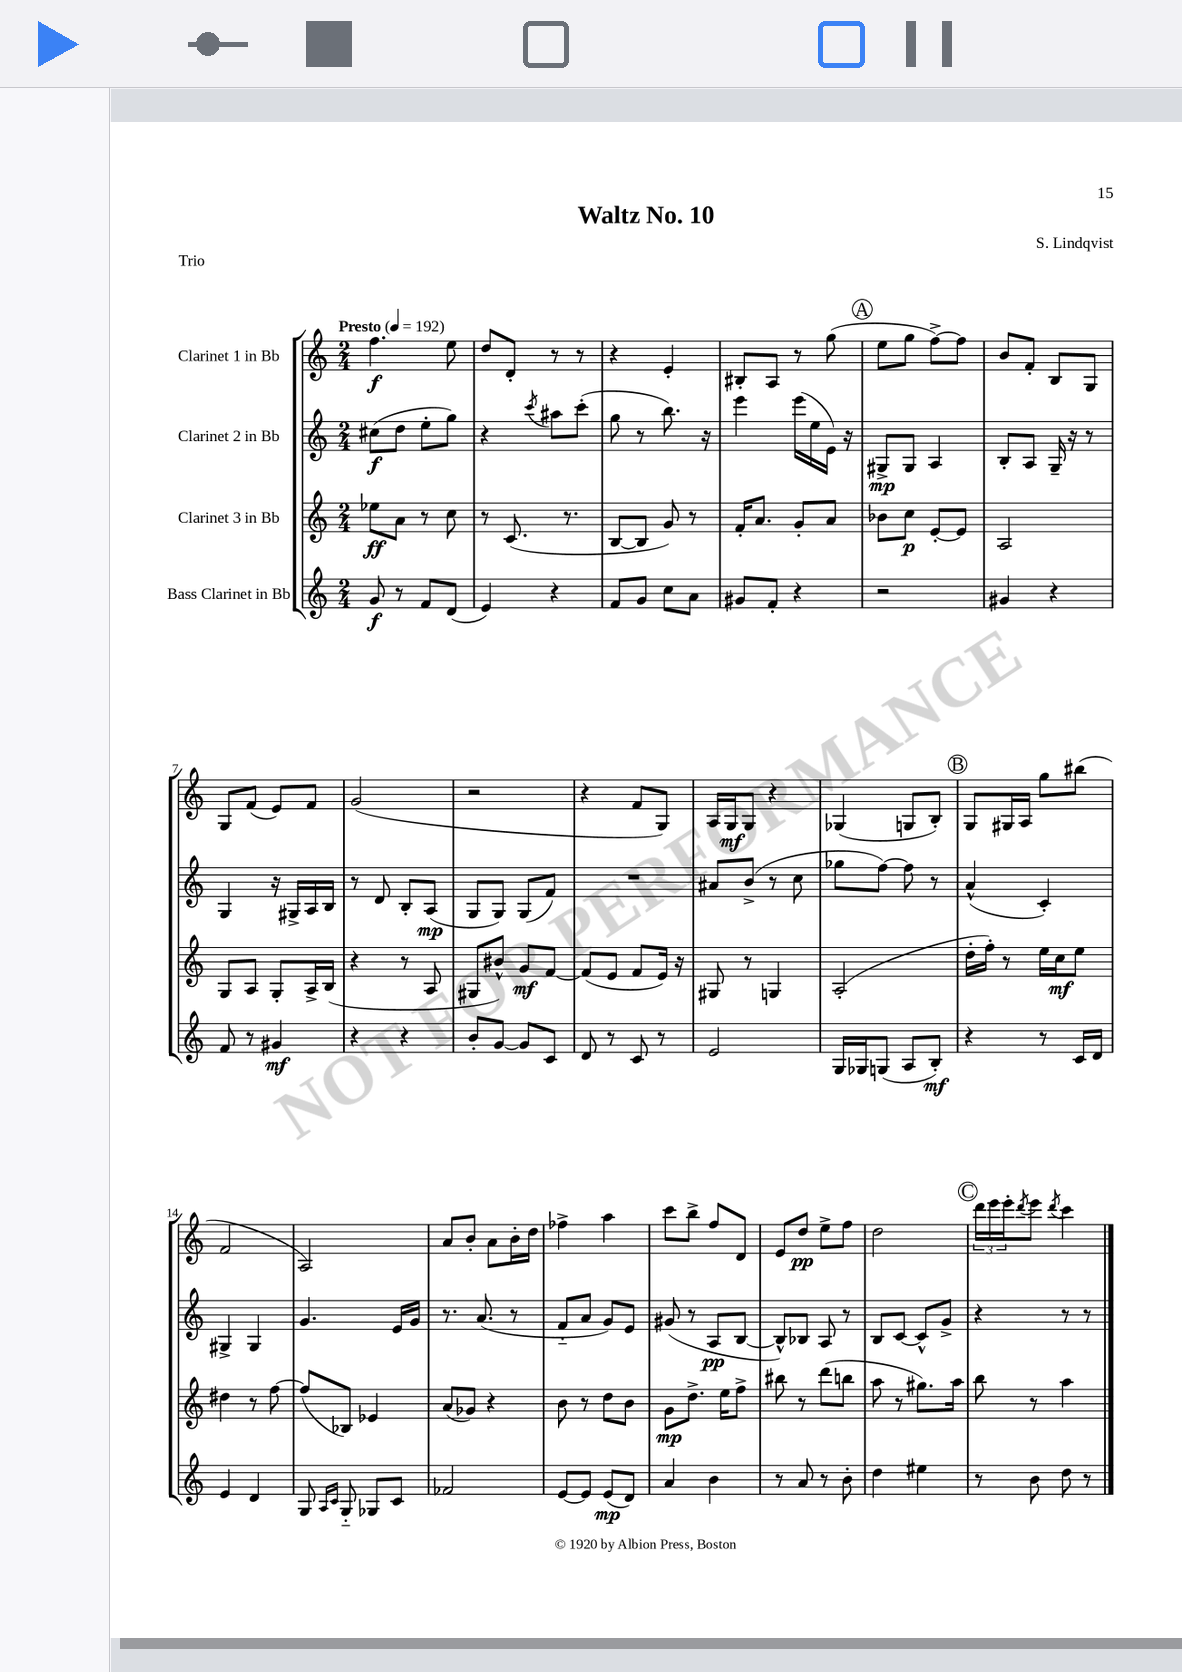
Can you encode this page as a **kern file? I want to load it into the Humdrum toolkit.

**kern	**dynam	**kern	**dynam	**kern	**dynam	**kern	**dynam
*part4	*part4	*part3	*part3	*part2	*part2	*part1	*part1
*staff4	*staff4	*staff3	*staff3	*staff2	*staff2	*staff1	*staff1
*I"Bass Clarinet in Bb	*	*I"Clarinet 3 in Bb	*	*I"Clarinet 2 in Bb	*	*I"Clarinet 1 in Bb	*
*clefG2	*	*clefG2	*	*clefG2	*	*clefG2	*
*k[]	*	*k[]	*	*k[]	*	*k[]	*
*M2/4	*	*M2/4	*	*M2/4	*	*M2/4	*
*MM192	*	*MM192	*	*MM192	*	*MM192	*
=1	=1	=1	=1	=1	=1	=1	=1
!	!	!	!	!	!	!LO:TX:a:B:t=Presto	!
8g/	f	8ee-X\L	ff	(8cc#X\L	f	4.ff\	f
8r	.	8a\J	.	8dd\J	.	.	.
8f/L	.	8r	.	8ee'\L	.	.	.
(8d/J	.	8cc\	.	8gg\J)	.	8ee\	.
=2	=2	=2	=2	=2	=2	=2	=2
4e/)	.	8r	.	4r	.	8dd/L	.
.	.	(8.c/	.	.	.	8d'/J	.
.	.	.	.	8qccc/	.	.	.
4r	.	.	.	8aa#X\L	.	8r	.
.	.	8.r	.	.	.	.	.
.	.	.	.	(8ccc'\J	.	8r	.
=3	=3	=3	=3	=3	=3	=3	=3
8f/L	.	[8B/L	.	8gg\	.	4r	.
8g/J	.	8B/J]	.	8r	.	.	.
8cc\L	.	8g/)	.	8.bb\)	.	4e'/	.
8a\J	.	8r	.	.	.	.	.
.	.	.	.	16r	.	.	.
=4	=4	=4	=4	=4	=4	=4	=4
8g#X/L	.	16f'/KL	.	4eee\	.	8B#X'/L	.
.	.	8.a/J	.	.	.	.	.
8f'/J	.	.	.	.	.	8A/J	.
4r	.	8g'/L	.	(16eee\LL	.	8r	.
.	.	.	.	16ee\	.	.	.
.	.	8a/J	.	16e\JJ)	.	(8gg\	.
.	.	.	.	16r	.	.	.
!!LO:REH:place=s1:t=A
=5	=5	=5	=5	=5	=5	=5	=5
2r	.	8b-X\L	.	8G#X^/L	mp	8ee\L	.
.	.	8cc\J	p	8G#/J	.	8gg\J	.
.	.	[8e'/L	.	4A/	.	[8ff^\L)	.
.	.	8e/J]	.	.	.	8ff\J]	.
=6	=6	=6	=6	=6	=6	=6	=6
4g#X/	.	2A/	.	8B'/L	.	8b/L	.
.	.	.	.	8A/J	.	8f'/J	.
4r	.	.	.	16G~/	.	8B/L	.
.	.	.	.	16r	.	.	.
.	.	.	.	8r	.	8G/J	.
!!LO:LB:g=z
=7	=7	=7	=7	=7	=7	=7	=7
8f/	.	8G/L	.	4G/	.	8G/L	.
8r	.	8A/J	.	.	.	(8f/J	.
4g#X/	mf	8G'/L	.	16r	.	8e/L)	.
.	.	.	.	16G#X^/LL	.	.	.
.	.	16A^/L	.	16A/	.	8f/J	.
.	.	(16B/JJ	.	16B/JJ	.	.	.
=8	=8	=8	=8	=8	=8	=8	=8
4r	.	4r	.	8r	.	(2g/	.
.	.	.	.	8d/	.	.	.
4r	.	8r	.	8B'/L	.	.	.
.	.	8A/	.	(8A/J	mp	.	.
=9	=9	=9	=9	=9	=9	=9	=9
8b'/L	.	8G#X/L	.	8G/L	.	2r	.
[8g/J	.	8b#X^^/J)	.	8G/J)	.	.	.
8g/L]	.	8g/L	mf	(8G/L	.	.	.
8c/J	.	[8f/J	.	8f/J)	.	.	.
=10	=10	=10	=10	=10	=10	=10	=10
8d/	.	(8f/L]	.	2r	.	4r	.
8r	.	8e/J	.	.	.	.	.
8c/	.	8f/L	.	.	.	8f/L	.
8r	.	16e/Jk)	.	.	.	8G/J)	.
.	.	16r	.	.	.	.	.
=11	=11	=11	=11	=11	=11	=11	=11
2e/	.	8G#X/	.	8a#X/L	.	16A/LL	.
.	.	.	.	.	.	16G/J	mf
.	.	8r	.	(8b^/J	.	8G/J	.
.	.	4Gn/	.	8r	.	4r	.
.	.	.	.	8cc\	.	.	.
=12	=12	=12	=12	=12	=12	=12	=12
16G/LL	.	(2A'/	.	8gg-X\L	.	(4G-X/	.
16G-X/J	.	.	.	.	.	.	.
(8Gn/J	.	.	.	[8ff\J)	.	.	.
8A/L	.	.	.	8ff\]	.	8Gn/L	.
8B'/J)	mf	.	.	8r	.	8B'/J)	.
!!LO:REH:place=s1:t=B
=13	=13	=13	=13	=13	=13	=13	=13
4r	.	16dd'\LL	.	(4a^^/	.	8G/L	.
.	.	16ff'\JJ)	.	.	.	.	.
.	.	8r	.	.	.	16G#X/L	.
.	.	.	.	.	.	16A/JJ	.
8r	.	16ee\LL	.	4c'/)	.	8gg\L	.
.	.	16cc\J	mf	.	.	.	.
16c/LL	.	8ee\J	.	.	.	(8bb#X\J	.
16d/JJ	.	.	.	.	.	.	.
!!LO:LB:g=z
=14	=14	=14	=14	=14	=14	=14	=14
4e/	.	4dd#X\	.	4G#X^/	.	2f/	.
4d/	.	8r	.	4G#/	.	.	.
.	.	[8ff\	.	.	.	.	.
=15	=15	=15	=15	=15	=15	=15	=15
8G/	.	(8ff/L]	.	4.g/	.	2A/)	.
16qqA/LL	.	.	.	.	.	.	.
16qqc/JJ	.	.	.	.	.	.	.
8G/	.	8B-X/J)	.	.	.	.	.
8G-X/L	.	4e-X/	.	.	.	.	.
8c/J	.	.	.	16e/LL	.	.	.
.	.	.	.	16g/JJ	.	.	.
=16	=16	=16	=16	=16	=16	=16	=16
2f-X/	.	(8a/L	.	8.r	.	8a/L	.
.	.	8g-X/J)	.	.	.	8b'/J	.
.	.	.	.	(8.a/	.	.	.
.	.	4r	.	.	.	8a\L	.
.	.	.	.	8r	.	16b'\L	.
.	.	.	.	.	.	16dd\JJ	.
=17	=17	=17	=17	=17	=17	=17	=17
[8e/L	.	8b\	.	8f/L	.	4ff-X^\	.
8e/J]	.	8r	.	8a/J	.	.	.
(8e/L	mp	8dd\L	.	8g/L)	.	4aa\	.
8d/J)	.	8b\J	.	8e/J	.	.	.
=18	=18	=18	=18	=18	=18	=18	=18
4a/	.	8g\L	mp	(8g#X/	.	8ccc\L	.
.	.	8.dd^\J	.	8r	.	8bb^\J	.
4b\	.	.	.	8A/L	pp	8ff/L	.
.	.	16ee\KL	.	.	.	.	.
.	.	8ff^\J	.	[8B/J	.	8d/J	.
=19	=19	=19	=19	=19	=19	=19	=19
8r	.	8bb#X\	.	8B^^/L])	.	8e/L	.
8a/	.	8r	.	8B-X/J	.	8dd/J	pp
8r	.	(8ddd\L	.	8A/	.	8ee^\L	.
8b'\	.	8bbn\J	.	8r	.	8ff\J	.
=20	=20	=20	=20	=20	=20	=20	=20
4dd\	.	8aa\	.	8B/L	.	2dd\	.
.	.	8r	.	[8c/J	.	.	.
4ee#X\	.	8.gg#X\L)	.	8c^^/L]	.	.	.
.	.	.	.	8g^/J	.	.	.
.	.	16aa\Jk	.	.	.	.	.
!!LO:REH:place=s1:t=C
=21	=21	=21	=21	=21	=21	=21	=21
8r	.	8bb\	.	4r	.	24ddd\LL	.
.	.	.	.	.	.	24eee\	.
.	.	.	.	.	.	24eee'\J	.
.	.	.	.	.	.	8qddd/	.
8b\	.	8r	.	.	.	8eee\J	.
.	.	.	.	.	.	8qddd/	.
8dd\	.	4aa\	.	8r	.	4ccc\	.
8r	.	.	.	8r	.	.	.
==	==	==	==	==	==	==	==
*-	*-	*-	*-	*-	*-	*-	*-
